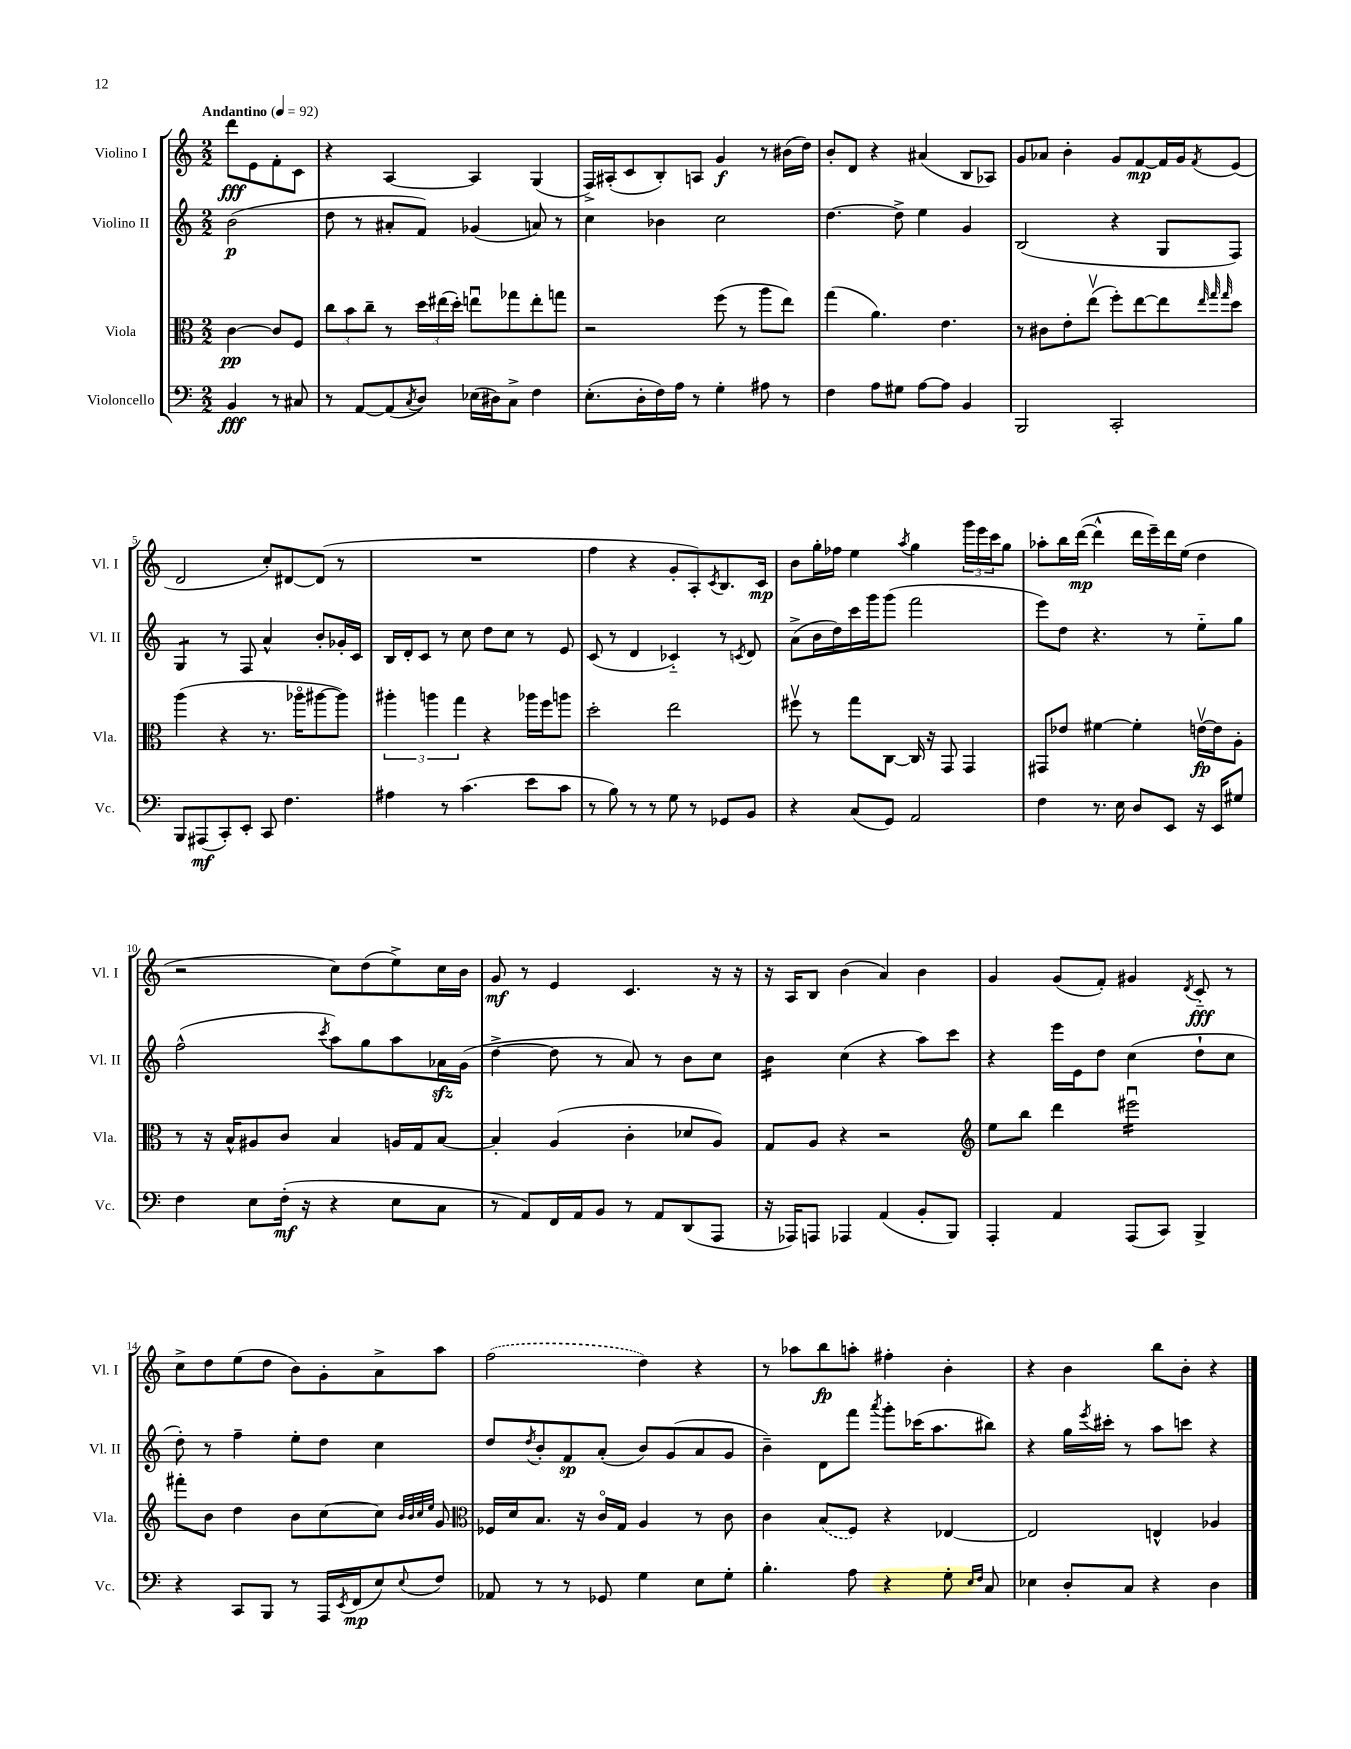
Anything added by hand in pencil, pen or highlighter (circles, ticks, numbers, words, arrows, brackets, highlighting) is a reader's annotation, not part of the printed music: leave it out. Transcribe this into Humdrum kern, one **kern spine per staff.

**kern	**kern	**kern	**kern
*staff4	*staff3	*staff2	*staff1
*clefF4	*clefC3	*clefG2	*clefG2
*k[]	*k[]	*k[]	*k[]
*M2/2	*M2/2	*M2/2	*M2/2
*MM92	*MM92	*MM92	*MM92
4BB	[4c	(2b	8ddd
.	.	.	8e
8r	8c]	.	8f'
8C#	8F	.	8c
=	=	=	=
8r	12cc	8dd	4r
.	12b	.	.
[8AA	.	8r	.
.	12cc~	.	.
(8AA]	8r	8a#'	[4A
8qC	.	.	.
8D)	24dd	8f)	.
.	(24ee#	.	.
.	24dd')	.	.
(16E-	8eeu	(4g-	4A]
16D#)	.	.	.
8C^	8gg-	.	.
4F	8ee'	8a)	(4G
.	8gg	8r	.
=	=	=	=
(8.E'	2r	4cc	16F^)
.	.	.	(16A#'
.	.	.	8c
16D'	.	.	.
16F)	.	4b-	8B')
16A	.	.	.
8r	.	.	8A
4G'	(8ff	2cc	4g
.	8r	.	.
8A#	8aa	.	8r
8r	8ee)	.	(16b#
.	.	.	16dd)
=	=	=	=
4F	(4gg	[4.dd	8b'
.	.	.	8d
8A	4.a)	.	4r
8G#	.	8dd^]	.
[8A	.	4ee	(4a#
8A]	4.e	.	.
4BB	.	4g	8B
.	.	.	8A-)
=	=	=	=
2BBB	8r	(2B	8g
.	8c#	.	8a-
.	8e'	.	4b'
.	(8eev	.	.
2CC'	8ff')	4r	8g
.	[8ee	.	[8f
.	8ee]	8G	16f]
.	.	.	16g
.	32qqee	.	.
.	32qqgg	.	.
.	32qqgg	.	8qf
.	8dd	8F)	(8e
=	=	=	=
8BBB	(4aa	4G	2d
(8AAA#	.	.	.
8CC')	4r	8r	.
8EE'	.	8F	.
8CC	8.r	4a^^	8cc')
4.F	.	.	[8d#
.	16aa-o	.	.
.	[8aa#	8b'	(8d#]
.	8aa#])	16g-'	8r
.	.	16c	.
=	=	=	=
4A#	6aa#'	16B	1r
.	.	16d'	.
.	.	8c	.
.	6aa	.	.
8r	.	8r	.
.	6gg	.	.
(4.c	.	8cc	.
.	4r	8dd	.
.	.	8cc	.
8e	16aa-	8r	.
.	16ff	.	.
8c	8aa	8e	.
=	=	=	=
8r	2dd'	(8c	4ff
8B)	.	8r	.
8r	.	4d	4r
8r	.	.	.
8G	2ee	4c-'~)	8g'
8r	.	.	8A')
.	.	.	8qc
8GG-	.	8r	8.B
.	.	8qc	.
8BB	.	8d	.
.	.	.	16c
=	=	=	=
4r	8ff#v	(8a^	8b
.	8r	16b	16gg'
.	.	16dd)	16ff-
(8C	8gg	16ccc	4ee
.	.	16ggg	.
8GG)	[8C	(8ggg	.
.	.	.	8qaa
2AA	16C]	2fff	4gg
.	16r	.	.
.	8GG	.	.
.	4GG	.	24ggg
.	.	.	24eee
.	.	.	24ccc
.	.	.	8gg
=	=	=	=
4F	8GG#	8eee)	8aa-'
.	8e-	8dd	16bb
.	.	.	([16ddd
8.r	[4f#	4.r	4ddd^^]
16E	.	.	.
8D	4f#']	.	16ddd
.	.	.	16eee~)
8EE	.	8r	16ddd
.	.	.	(16ee
16r	[16ev	8ee'~	4dd
16EE	16e]	.	.
8G#	8A'	8gg	.
=	=	=	=
4F	8r	(2ff^^	2r
.	16r	.	.
.	16B^^	.	.
8E	8A#	.	.
(16F'	8c	.	.
16r	.	.	.
.	.	8qccc	.
4r	4B	8aa)	8cc)
.	.	8gg	(8dd
8E	16A	8aa	8ee^)
.	16G	.	.
8C	[8B	16a-	16cc
.	.	(16g	16b
=	=	=	=
8r	4B']	[4dd^	8g
8AA)	.	.	8r
16FF	(4A	8dd]	4e
16AA	.	.	.
8BB	.	8r	.
8r	4c'	8a)	4.c
8AA	.	8r	.
(8DD	8d-	8b	.
8AAA	8A)	8cc	16r
.	.	.	16r
=	=	=	=
16r	8G	4b	16r
16AAA-)	.	.	16A
8AAA	8A	.	8B
4AAA-	4r	(4cc	(4b
(4AA	2r	4r	4a)
8BB'	.	8aa)	4b
8BBB)	.	8ccc	.
=	=	=	=
*	*clefG2	*	*
4AAA'	8ee	4r	4g
.	8bb	.	.
4AA	4ddd	16eee	(8g
.	.	16e	.
.	.	8dd	8f')
(8AAA	2eee#u	(4cc	4g#
8CC)	.	.	.
.	.	.	8qd
4BBB^	.	8dd`	8c'~
.	.	8cc	8r
=	=	=	=
4r	8fff#'	8dd')	8cc^
.	8b	8r	8dd
8CC	4dd	4ff~	(8ee
8BBB	.	.	8dd
8r	8b	8ee'	8b)
16AAA	[8cc	8dd	8g'
8qEE	.	.	.
(16FF	.	.	.
8E)	8cc]	4cc	8a^
.	32qqb	.	.
.	32qqb	.	.
.	32qqcc	.	.
8qqE	32qqee	.	.
8F	8g	.	8aa
=	=	=	=
*	*clefC3	*	*
8AA-	16F-	8dd	(2ff
.	16d	.	.
.	.	8qdd	.
8r	8.B	8b'	.
8r	.	8f	.
.	16r	.	.
8GG-	16co	(8a'	.
.	16G	.	.
4G	4A	8b)	4dd)
.	.	(8g	.
8E	8r	8a	4r
8G'	8c	8g	.
=	=	=	=
4.B'	4c	4b~)	8r
.	.	.	8aa-
.	(8B	8d	8bb
8A	8F)	8fff	8aa'
.	.	8qaaa	.
4r	4r	8ggg'	4ff#'
.	.	(16ccc-	.
.	.	8.aa	.
8G'	[4E-	.	4b'
16qqE	.	.	.
16qqF	.	.	.
8C	.	8bb#)	.
=	=	=	=
4E-	2E-]	4r	4r
8D'	.	16gg	4b
.	.	8qeee	.
.	.	16ccc#'	.
8C	.	8r	.
4r	4E^^	8aa	8bb
.	.	8ccc	8b'
4D	4A-	4r	4r
==	==	==	==
*-	*-	*-	*-
